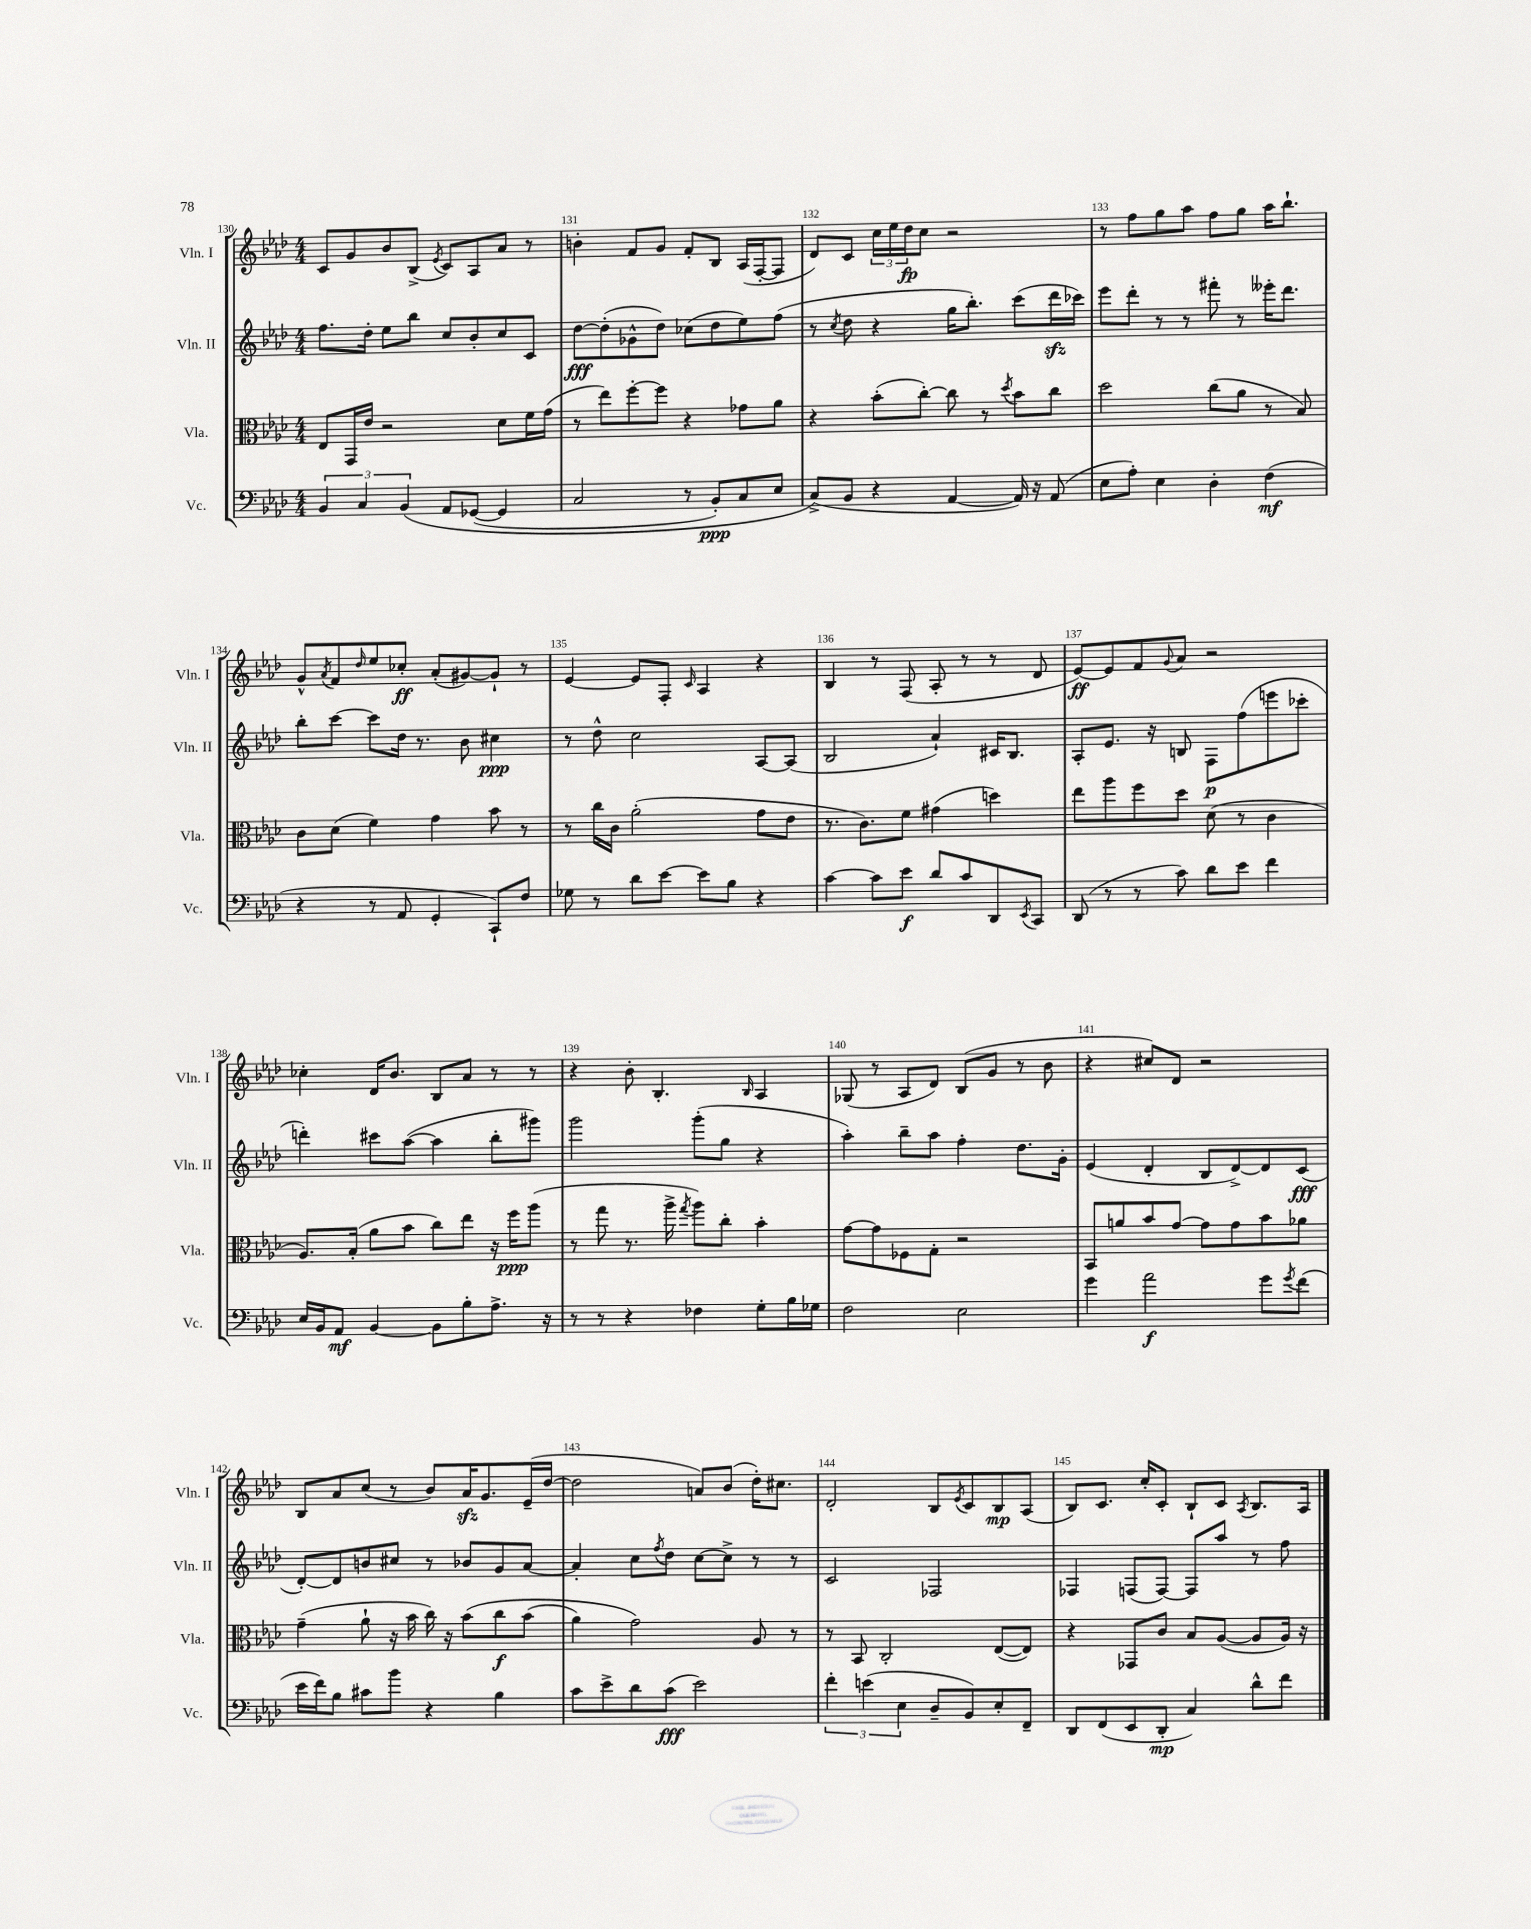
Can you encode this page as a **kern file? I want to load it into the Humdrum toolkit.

**kern	**kern	**kern	**kern
*staff4	*staff3	*staff2	*staff1
*clefF4	*clefC3	*clefG2	*clefG2
*k[b-e-a-d-]	*k[b-e-a-d-]	*k[b-e-a-d-]	*k[b-e-a-d-]
*M4/4	*M4/4	*M4/4	*M4/4
6BB-	8E-	8.ff	8c
.	16GG	.	8g
6C	.	.	.
.	16e-	16dd-'	.
.	2r	8ee-	8b-
&(6BB-	.	.	.
.	.	8bb-	(8B-^
.	.	.	8qe-
8AA-	.	8cc	8c)
([8GG-	.	8b-'	8A-
4GG-]	8d-	8cc	8a-
.	16f	8c	8r
.	(16g	.	.
=	=	=	=
2C	8r	[8dd-	4b'
.	8ee-)	(8dd-']	.
.	[8ff'	8g-^^	8f
.	8ff]	8dd-)	8g
8r	4r	(8cc-	8f'
8BB-')	.	8dd-	8B-
8C	8g-	8ee-)	(16A-
.	.	.	[16F'
8E-	8a-	(8ff	8F]
=	=	=	=
(8C^&)	4r	8r	8d-)
.	.	8qcc	.
8BB-	.	8dd-	8c
4r	(8b-'	4r	24cc
.	.	.	24ee-
.	.	.	24dd-
.	[8cc')	.	8cc
[4AA-	8cc]	16gg	2r
.	.	8.bb-')	.
.	8r	.	.
.	8qdd-	.	.
16AA-])	8b-	(8ccc	.
16r	.	.	.
(8AA-	8cc	16ddd-	.
.	.	16ccc-)	.
=	=	=	=
8E-	2dd-	8eee-	8r
8A-')	.	8ddd-'	8ff
4E-	.	8r	8gg
.	.	8r	8aa-
4D-'	(8cc	8fff#'	8ff
.	8a-	8r	8gg
(4F	8r	16eee--'	16aa-
.	.	8.ddd-	8.bb-`
.	8B-)	.	.
=	=	=	=
4r	8c	8bb-'	8g^^
.	.	.	8qa-
.	(8d-	[8ccc	8f
.	.	.	16qqdd-
8r	4f)	8ccc]	8ee-
8AA-	.	16dd-	8cc-'
.	.	8.r	.
4GG'	4g	.	(8a-'
.	.	8b-	[8g#)
8CC`)	8b-	4cc#	8g#`]
8F	8r	.	8r
=	=	=	=
8G-	8r	8r	[4e-
8r	16cc	8dd-^^	.
.	16c	.	.
8d-	(2a-'	2cc	8e-]
[8e-	.	.	8F'
.	.	.	16qqc
8e-]	.	.	4A-
8B-	.	.	.
4r	8g	[8A-	4r
.	8e-	(8A-]	.
=	=	=	=
[4c	8.r	2B-	4B-
.	8.c)	.	.
8c]	.	.	8r
8e-	8f	.	(8F
8d-	(4g#	4a-`)	8A-'
8c	.	.	8r
8DD-	4dd)	16c#	8r
.	.	8.B-	.
8qEE-	.	.	.
8CC	.	.	8d-
=	=	=	=
(8DD-	8ee-	8A-'	[8e-)
8r	8aa-	8.e-	8e-]
8r	8ff	.	8f
.	.	16r	.
.	.	.	8qqg
8c)	8dd-	8B	8a-
8d-	(8d-	8F	2r
8e-	8r	(8ff	.
4f	4c	8eee	.
.	.	8ccc-'	.
=	=	=	=
16E-	8.A-)	4ddd')	4cc-'
16BB-	.	.	.
8AA-	.	.	.
.	(16B-'	.	.
[4BB-	8a-	8ccc#	16d-
.	.	.	8.b-
.	8b-	([8aa-	.
8BB-]	8cc)	4aa-]	8B-
8B-'	8ee-	.	8a-
8.A-^	16r	8bb-'	8r
.	16ff	.	.
.	(8aa-	8ggg#)	8r
16r	.	.	.
=	=	=	=
8r	8r	2ggg	4r
8r	8gg	.	.
4r	8.r	.	8b-'
.	.	.	4.B-'
.	16aa-^	.	.
.	8qgg	.	.
4F-	8aa-)	(8ggg'	.
.	8cc'	8gg	.
.	.	.	16qqB-
8G'	4b-'	4r	4A-
16B-	.	.	.
16G-	.	.	.
=	=	=	=
2F	[8g	4aa-')	(8G-
.	8g]	.	8r
.	8F-	8bb-~	8A-
.	8G'	8aa-	8d-)
2E-	2r	4ff'	(8B-
.	.	.	8g
.	.	8.dd-	8r
.	.	.	8b-
.	.	16g'	.
=	=	=	=
4g	8BB-	(4e-	4r
.	8a	.	.
2a-	8b-	4d-'	8cc#)
.	[8g	.	8d-
.	8g]	8B-	2r
.	8g	[8d-^)	.
8g	8b-	8d-]	.
8qg	.	.	.
(8f	8a-	(8c	.
=	=	=	=
16e-	(4g~	[8d-')	8B-
16f)	.	.	.
8B-	.	8d-]	8a-
8c#	8a-`	8b	(8cc
8b-	16r	8cc#	8r
.	16b-	.	.
4r	16cc)	8r	8b-)
.	16r	.	.
.	&(8b-	8b-	16a-
.	.	.	8.g
4B-	8cc	8g	.
.	(8b-	[8a-	(16e-~
.	.	.	[16dd-
=	=	=	=
8c	4a-)	4a-']	2dd-]
8e-^	.	.	.
8d-	2g&)	8cc	.
.	.	8qff	.
(8c	.	8dd-	.
2e-)	.	[8cc	8a)
.	.	8cc^]	(8b-
.	8A-	8r	16dd-')
.	.	.	8.cc#
.	8r	8r	.
=	=	=	=
6f'	8r	2c	2d-'
.	8BB-	.	.
(6e	.	.	.
.	2C'	.	.
6E-	.	.	.
8D-~	.	2F-	8B-
.	.	.	8qe-
8BB-)	.	.	8c
8E-'	([8E-	.	8B-
8FF~	8E-])	.	(8A-
=	=	=	=
8DD-	4r	4F-	8B-)
(8FF	.	.	8.c
8EE-	8GG-	(8F	.
.	.	.	16cc'
8DD-'	8c	[8F)	8c'
4C)	8B-	8F]	8B-`
.	([8A-	8aa-	8c
.	.	.	8qA-
8d-^^	8A-]	8r	8.B-
8f	16A-)	8ff	.
.	16r	.	16A-
==	==	==	==
*-	*-	*-	*-
